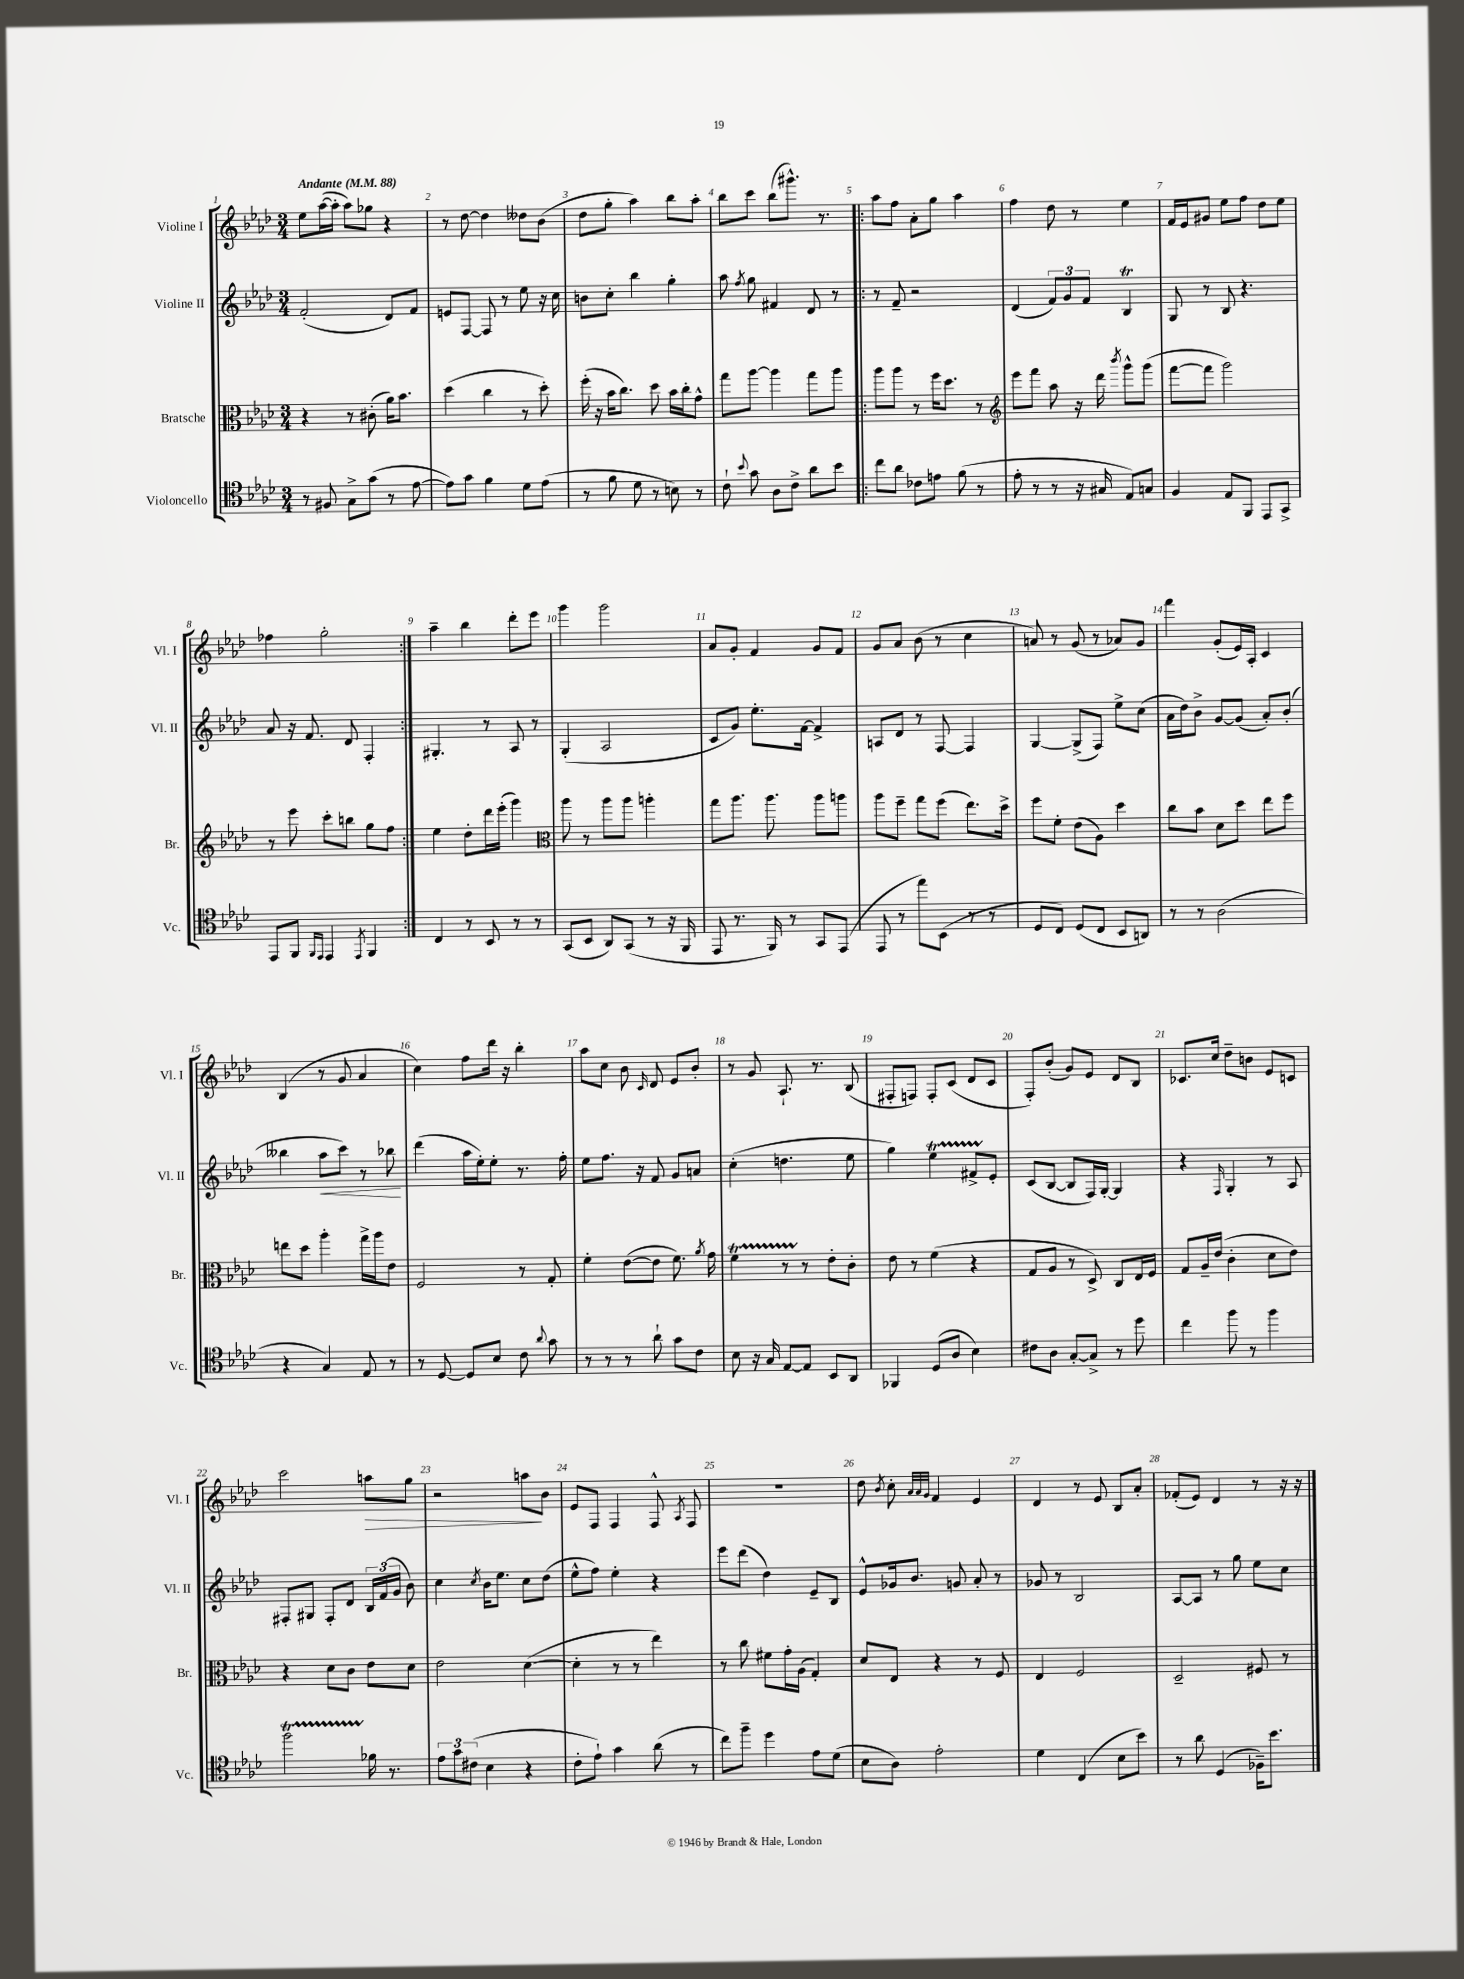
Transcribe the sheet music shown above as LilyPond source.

<<
\new StaffGroup <<
\new Staff = "s0" \with { instrumentName = "Violine I" shortInstrumentName = "Vl. I" } {
    \clef treble \key aes \major \numericTimeSignature \time 3/4 \tempo "Andante" 4 = 88
    \autoBeamOff ees''8[ aes''16~( aes''16]-. aes''8[) ges''8] r4 |
    r8 des''8~ des''4 deses''8[ bes'8]( |
    des''8[ g''8]-. aes''4) bes''8[ aes''8]-. |
    bes''8[ c'''8] bes''8[( gis'''8.]-^) r8. |
    \repeat volta 2 { aes''8[ f''8] aes'8[-. g''8] aes''4 |
    f''4 des''8 r8 ees''4 |
    f'16[ ees'16 gis'8] ees''8[ f''8] des''8[ ees''8] |
    fes''4 g''2-. | }
    aes''4-- bes''4 des'''8[-. ees'''8] |
    g'''4 g'''2 |
    aes'8[ g'8]-. f'4 g'8[ f'8] |
    g'8[ aes'8] bes'8( r8 c''4 |
    a'8) r8 g'8( r8 aes'8[) g'8] |
    f'''4 g'8[-.( ees'16) aes16]-. c'4 |
    bes4( r8 g'8 aes'4 |
    c''4) f''8[ des'''16] r16 bes''4-. |
    aes''8[ c''8] bes'8 \grace { c'16 } des'8 ees'8[ bes'8]-. |
    r8 g'8 aes8.-! r8. bes8( |
    fis8[-. f8]) f8[-. c'8]( des'8[ c'8] |
    f8[-.) bes'8]-.( g'8[) ees'8] des'8[ bes8] |
    ces'8.[ c''16] des''8[-- b'8] ees'8[ c'8] |
    c'''2 a''8[\> g''8] |
    r2 a''8[\! bes'8] |
    ees'8[ f8] f4 f8-^ \acciaccatura { aes8 } f8 |
    R2. |
    des''8 \acciaccatura { bes'8 } c''8-. \grace { aes'32[ aes'32 g'32] } f'4 ees'4 |
    des'4 r8 ees'8 bes8[ aes'8]-. |
    fes'8[-.( ees'8]) des'4 r8 r16 r16 \bar "|." |
}
\new Staff = "s1" \with { instrumentName = "Violine II" shortInstrumentName = "Vl. II" } {
    \clef treble \key aes \major \numericTimeSignature \time 3/4
    \autoBeamOff f'2-.( des'8[) f'8] |
    e'8[ f8]~ f8 r8 ees''8 r16 c''16 |
    b'8[ c''8]-. bes''4 g''4-. |
    aes''8 \acciaccatura { f''8 } g''8 fis'4 des'8 r8 |
    \repeat volta 2 { r8 f'8-- r2 |
    des'4( \tuplet 3/2 { f'8[) g'8 f'8] } bes4\trill |
    g8 r8 bes8 r4. |
    aes'8 r16 f'8. des'8 f4-. | }
    gis4.-. r8 aes8 r8 |
    g4-.( aes2 |
    c'8[ g'8]) ees''8.[-. f'16]~ f'4-> |
    a8[ des'8] r8 f8~ f4 |
    g4~ g8[->( f8]) ees''8[-> c''8]( |
    aes'16[ des''16) bes'8]-> g'8[~ g'8]( aes'8[-.) bes'8]-.( |
    beses''4 aes''8[\< c'''8]) r8 bes''8\! |
    des'''4( aes''16[ ees''16-.) ees''8]-. r8. f''16-. |
    ees''8[ f''8.] r16 f'8 g'8[ a'8] |
    c''4-.( d''4. ees''8 |
    g''4) ees''4\startTrillSpan fis'8[-> ees'8]-.\stopTrillSpan |
    c'8[( bes8]~ bes8[ f16) g16]~-. g4 |
    r4 \grace { f16 } g4-. r8 aes8 |
    fis8[-. gis8] fis8[-. des'8] \tuplet 3/2 { bes16[ f'16( g'16] } bes'8) |
    c''4 \acciaccatura { c''8 } bes'16[ ees''8.] c''8[ des''8]( |
    ees''8[-^ f''8]) ees''4-. r4 |
    ees'''8[ des'''8]( des''4) ees'8[-- bes8] |
    ees'8[-^ ges'16 bes'8.] g'8 aes'8-. r8 |
    ges'8 r8 bes2 |
    aes8[~ aes8] r8 g''8 ees''8[ c''8] \bar "|." |
}
\new Staff = "s2" \with { instrumentName = "Bratsche" shortInstrumentName = "Br." } {
    \clef alto \key aes \major \numericTimeSignature \time 3/4
    \autoBeamOff r4 r8 cis'8-.( aes'16[) bes'8.] |
    des''4( c''4 r8 des''8-.) |
    f''16-.( r16 bes'16[ c''8.]) des''8 bes'16[ c''16-. g'8]-^ |
    g''8[ aes''8]~ aes''4 g''8[ aes''8] |
    \repeat volta 2 { aes''8[ aes''8] r8 f''16[ des''8.] r8 |
    \clef treble ees'''8[ f'''8] aes''8 r16 des'''16 \acciaccatura { bes'''8 } g'''8[-^ g'''8]( |
    f'''8[~ f'''8] g'''2) |
    r8 ees'''8 c'''8[-. b''8] g''8[ f''8] | }
    ees''4 des''8[-. des'''16 ees'''16]-.( g'''4) |
    \clef alto aes''8 r8 aes''8[ aes''8] a''4-. |
    g''8[ aes''8.] aes''8. aes''8[ a''8] |
    aes''8[ f''8]-- g''8[ f''8]( ees''8.[) des''16]-> |
    f''8[ f'8]-. ees'8[( aes8]) des''4 |
    c''8[ bes'8] des'8[ des''8] ees''8[ f''8] |
    e''8[ des''8] aes''4-. g''16[-> aes''16 ees'8] |
    f2 r8 g8-. |
    f'4-. ees'8[~( ees'8] f'8.) \acciaccatura { aes'8 } g'16 |
    f'4\startTrillSpan r8 r8\stopTrillSpan ees'8[-. c'8]-. |
    ees'8 r8 f'4( r4 |
    g8[ aes8] r8 des8->) c8[ ees16 f16] |
    g8[ aes16-- ees'16]( c'4-. des'8[ ees'8]) |
    r4 des'8[ c'8] ees'8[ des'8] |
    ees'2 des'4~( |
    des'4-. r8 r8 ees''4) |
    r8 c''8 fis'8[ g'16-. aes16]( g4-.) |
    des'8[ ees8] r4 r8 f8 |
    ees4 f2 |
    des2-- fis8 r8 \bar "|." |
}
\new Staff = "s3" \with { instrumentName = "Violoncello" shortInstrumentName = "Vc." } {
    \clef tenor \key aes \major \numericTimeSignature \time 3/4
    \autoBeamOff r8 fis8 g8[-> g'8]( r8 ees'8~ |
    ees'8[) g'8] f'4 des'8[ ees'8]( |
    r8 f'8 des'8 r8 b8) r8 |
    c'8-! \appoggiatura { bes'8 } g'8 aes8[ c'8]-> aes'8[ bes'8] |
    \repeat volta 2 { c''8[ aes'8] ces'8[ e'8] f'8( r8 |
    ees'8-. r8 r8 r16 gis16 ees8[) g8] |
    f4 ees8[ f,8] ees,8[ g,8]-> |
    ees,8[ f,8] \grace { f,16[ ees,16] } ees,4 \acciaccatura { ees,8 } f,4 | }
    c4 r8 bes,8 r8 r8 |
    g,8[( bes,8] aes,8[) g,8]( r8 r16 f,16 |
    ees,8 r8. f,16) r8 g,8[ ees,8]( |
    ees,8 r8 ees''8[) bes,8]( r8 r8 |
    des8[ c8]) des8[( c8] bes,8[ a,8]) |
    r8 r8 aes2( |
    r4 g4) ees8 r8 |
    r8 des8~ des8[ bes8] c'8 \appoggiatura { aes'8 } g'8 |
    r8 r8 r8 aes'8-! g'8[ c'8] |
    bes8 r16 g16 ees8[~ ees8] bes,8[ aes,8] |
    fes,4 des8[( aes8] bes4) |
    cis'8[ aes8] g8[~-. g8]-> r8 des''8 |
    c''4 f''8 r8 f''4 |
    f''2\startTrillSpan fes'16\stopTrillSpan r8. |
    \tuplet 3/2 { ees'8[ g'8 cis'8]( } bes4 r4 |
    c'8[-. ees'8]-!) g'4 aes'8( r8 |
    c''8[) f''8]-- des''4 ees'8[ des'8]( |
    bes8[ aes8]) ees'2-. |
    des'4 c4( bes8[ bes'8]) |
    r8 aes'8 des4( fes16[--) bes'8.] \bar "|." |
}
>>
>>
\layout { \context { \Score \override BarNumber.break-visibility = ##(#f #t #t) barNumberVisibility = #all-bar-numbers-visible } }
